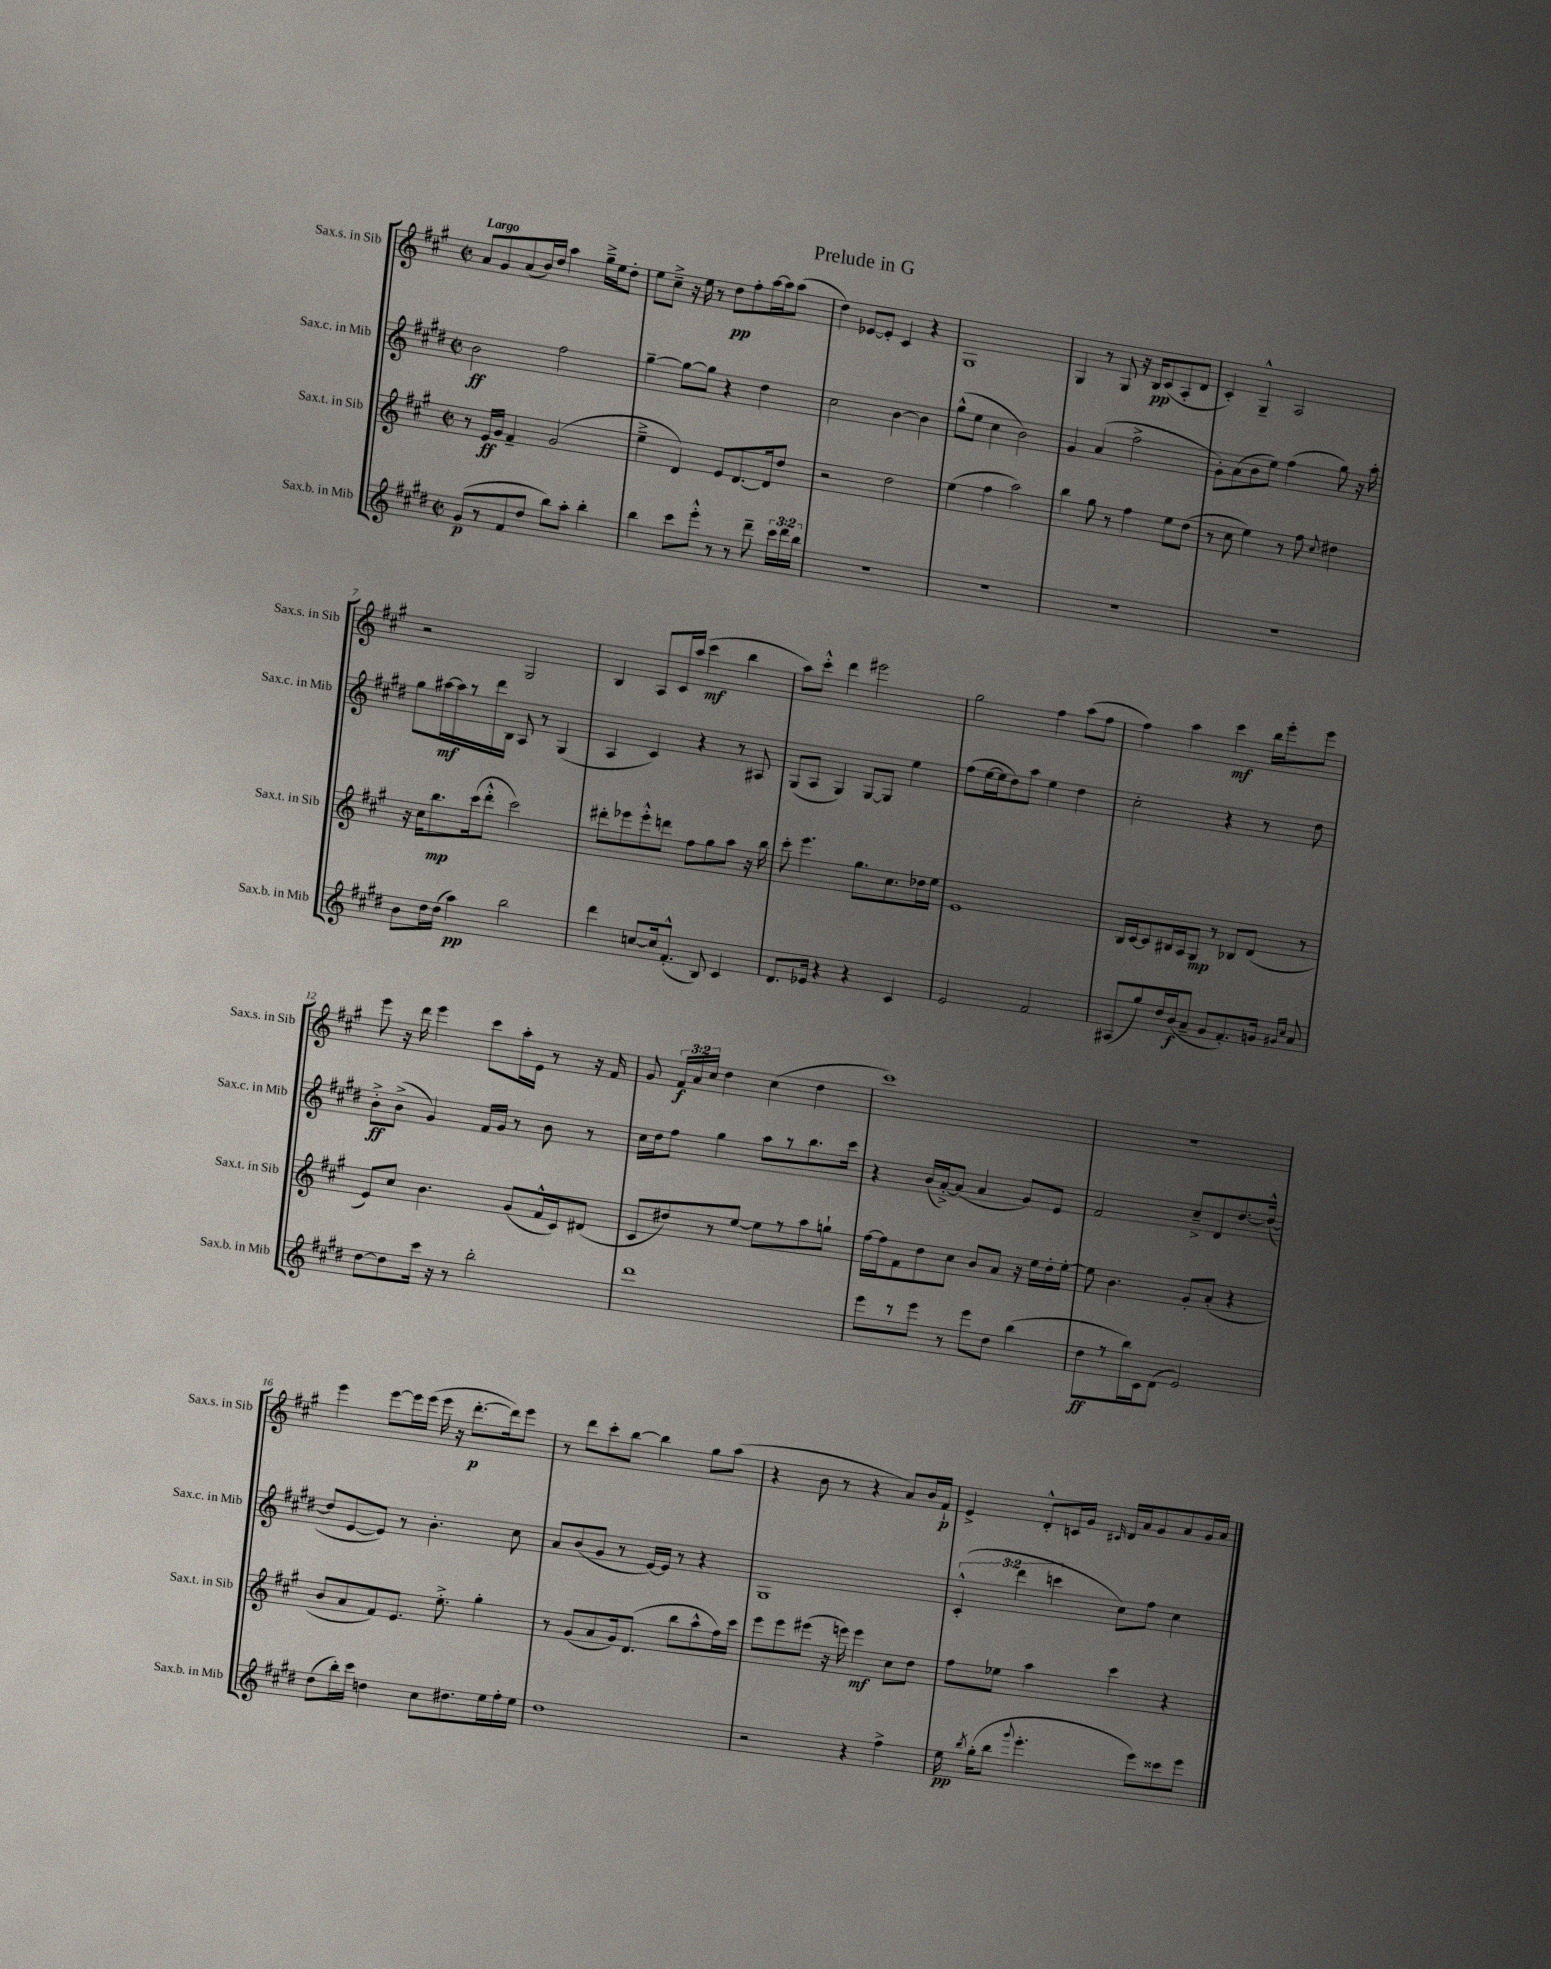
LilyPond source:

\header { title = "Prelude in G" }
<<
\new StaffGroup <<
\new Staff = "s0" \with { instrumentName = "Sax.s. in Sib" shortInstrumentName = "Sax.s. in Sib" } {
    \clef treble \key a \major \defaultTimeSignature \time 2/2 \override Staff.TupletNumber.text = #tuplet-number::calc-fraction-text \tempo "Largo"
    \autoBeamOff a'8[ gis'8 a'8( b'16) d''16] a''4 gis''16[---> e''16 d''8]-. |
    e''8[ cis''8]---> r16 e''16 r8 d''8[\pp fis''8-. a''16~ a''16 a''8]( |
    d''4) ees'8[~ ees'8]-. cis'4 r4 |
    gis1 |
    gis4 r8 gis8 r16 b16[\pp cis'8( a8-. d'8] |
    cis'4-.) gis4---^ a2 |
    r2 gis2 |
    b4 a8[ cis'16 a''16]( cis'''4\mf b''4 |
    a''8[) cis'''8]-.-^ d'''4 eis'''2 |
    gis''2 fis''4 a''8[( fis''8] |
    fis''4) a''4 cis'''4\mf b''16[ e'''16-. e'''8] |
    e'''8 r16 d'''16 e'''4 cis'''8[ a''16-. e'16] r8 r16 fis'16 |
    gis'8 \tuplet 3/2 { fis'16[\f a'16 cis''16] } d''4 cis''4( d''4 |
    cis'''1) |
    R1 |
    e'''4 e'''8[~ e'''16 e'''16]( e'''16 r16 d'''8.[~-.\p d'''16) e'''8] |
    r8 d'''8[ cis'''8-. b''8]~ b''4 gis''8[ a''8]( |
    r4 b'8 r8 r4 a'8[) b'16 fis'16]-!\p |
    e'4-> d'8[-.-^ c'16 gis'16] \grace { cis'16 } d'16[ a'16 gis'8 a'8 gis'16 a'16] \bar "|." |
}
\new Staff = "s1" \with { instrumentName = "Sax.c. in Mib" shortInstrumentName = "Sax.c. in Mib" } {
    \clef treble \key e \major \defaultTimeSignature \time 2/2 \override Staff.TupletNumber.text = #tuplet-number::calc-fraction-text
    \autoBeamOff b'2\ff fis''2 |
    gis''4~-- gis''8[~ gis''8] r4 dis''4 |
    cis''2 b'4~ b'4 |
    gis''8[-^( e''8] cis''4 b'2) |
    gis'4 a'4( fis''2-> |
    gis'8[-.) a'8( b'8 e''8]) fis''4( gis''8) r16 a''16-. |
    gis''8[ ais''16~\mf ais''16 r8 dis'''16 b16] a8 r8 gis4( |
    a4 cis'4) r4 r8 ais8 |
    gis8[( a8] gis4) gis8[~ gis8] e''4 |
    fis''8[( e''16~ e''16 dis''8) a''8] e''4 dis''4 |
    cis''2-. r4 r8 dis''8 |
    b'8[-.->\ff b'8]->( gis'4) fis'16[ gis'16] r8 b'8 r8 |
    cis''16[ dis''16 fis''8] gis''4 a''8[ r8 b''8. cis'''16] |
    r4 b'16[( a'16~-.->) a'8]( a'4 gis'8[) e'8] |
    fis'2 cis''8[---> dis'8 dis''8.~ dis''16]~-^( |
    dis''8[ e'8~ e'8]) r8 b'4.-. cis''8 |
    a'8[ b'8( gis'8] r8 e'16[~) e'16] r8 r4 |
    gis1 |
    \tuplet 3/2 { cis'4-.-^( dis'''4 c'''4 } cis''8[) fis''8] cis''4 \bar "|." |
}
\new Staff = "s2" \with { instrumentName = "Sax.t. in Sib" shortInstrumentName = "Sax.t. in Sib" } {
    \clef treble \key a \major \defaultTimeSignature \time 2/2
    \autoBeamOff r8 e'16[\ff gis'16] fis'4-- gis'2( |
    e''4---> d'4) e'8[ d'8.~ d'16 d''8] |
    r2 d''2 |
    e''4( fis''4 a''2) |
    b''4 gis''8 r8 fis''4 e''8[ d''8]( |
    r8 cis''8 e''4) r8 fis''8 \appoggiatura { cis''8 } dis''4 |
    r16 cis''16[ b''8.\mp cis'''16( d'''8]-.-^ cis'''2) |
    dis'''8[-. ees'''8 ees'''8-.-^ d'''8] fis''8[ gis''8 a''8] r16 b''16 |
    cis'''8-. e'''4. gis''8.[ cis''8. des''16 e''16] |
    e'1 |
    b16[ cis'16~ cis'8 bis16 a16 gis8]\mp r8 bes8[ d'8]( r8 |
    e'8[) cis''8] b'4. gis'8[( fis'16-^ cis'16) dis'8]( |
    cis'8[ dis''8) r8 e''8]~ e''8[ r8 a''8 g''8]-! |
    fis''16[~ fis''16 fis'8 d''8 cis''8] b'8[ a'8] r16 e''16[ d''16-. e''16]~-. |
    e''8 b'4. gis'8[-. a'8]-.( r4 |
    b'8[ a'8 fis'8) e'8.] e''8.-.-> gis''4-. |
    r8 gis'8[( a'8 gis'16) d'8.]( b''8[ a''8-^ fis''16) cis'''16] |
    e'''8[ e'''8 eis'''8]( r16 e'''16) e'''4\mf cis''8[ d''8] |
    fis''8[ ees''8] a''4 cis'''4 r4 \bar "|." |
}
\new Staff = "s3" \with { instrumentName = "Sax.b. in Mib" shortInstrumentName = "Sax.b. in Mib" } {
    \clef treble \key e \major \defaultTimeSignature \time 2/2 \override Staff.TupletNumber.text = #tuplet-number::calc-fraction-text
    \autoBeamOff gis'8[\p( r8 fis'8 dis''8] b''8[) a''8]-. b''4-. |
    b''4 cis'''8[ e'''8]-.-^ r8 r8 dis'''8-- \tuplet 3/2 { cis'''16[ dis'''16 b''16] } |
    R1 |
    R1 |
    R1 |
    R1 |
    b'8[ dis''16 dis''16]( a''4\pp) b''2 |
    dis'''4 c''8[~ c''16 fis'8.]-.-^( b8) cis'4 |
    dis'8.[ ees'16] r4 r4 cis'4 |
    e'2 fis'2 |
    ais8[( gis''8) dis''16 b'16\f( a'8]-- gis'8[ fis'8.-.) g'16] \grace { gis'16[ cis''16] } a'8 |
    dis''8[~ dis''8 cis'''16] r16 r8 b''2-. |
    dis'''1 |
    e'''8[ r8 e'''8] r8 e'''8[ dis''8] b''4( |
    dis''8[\ff r8 b''16) cis'16 dis'8]( e'2) |
    dis''8[( b''16-.) cis'''16] d''4 cis''8[ dis''8. e''16 fis''16-. e''16] |
    dis''1 |
    r2 r4 fis''4-> |
    e''16\pp \acciaccatura { b''8 } gis''16[-.( b''8] \appoggiatura { gis'''8 } e'''4.-. e'''8[) cisis'''8 e'''8] \bar "|." |
}
>>
>>
